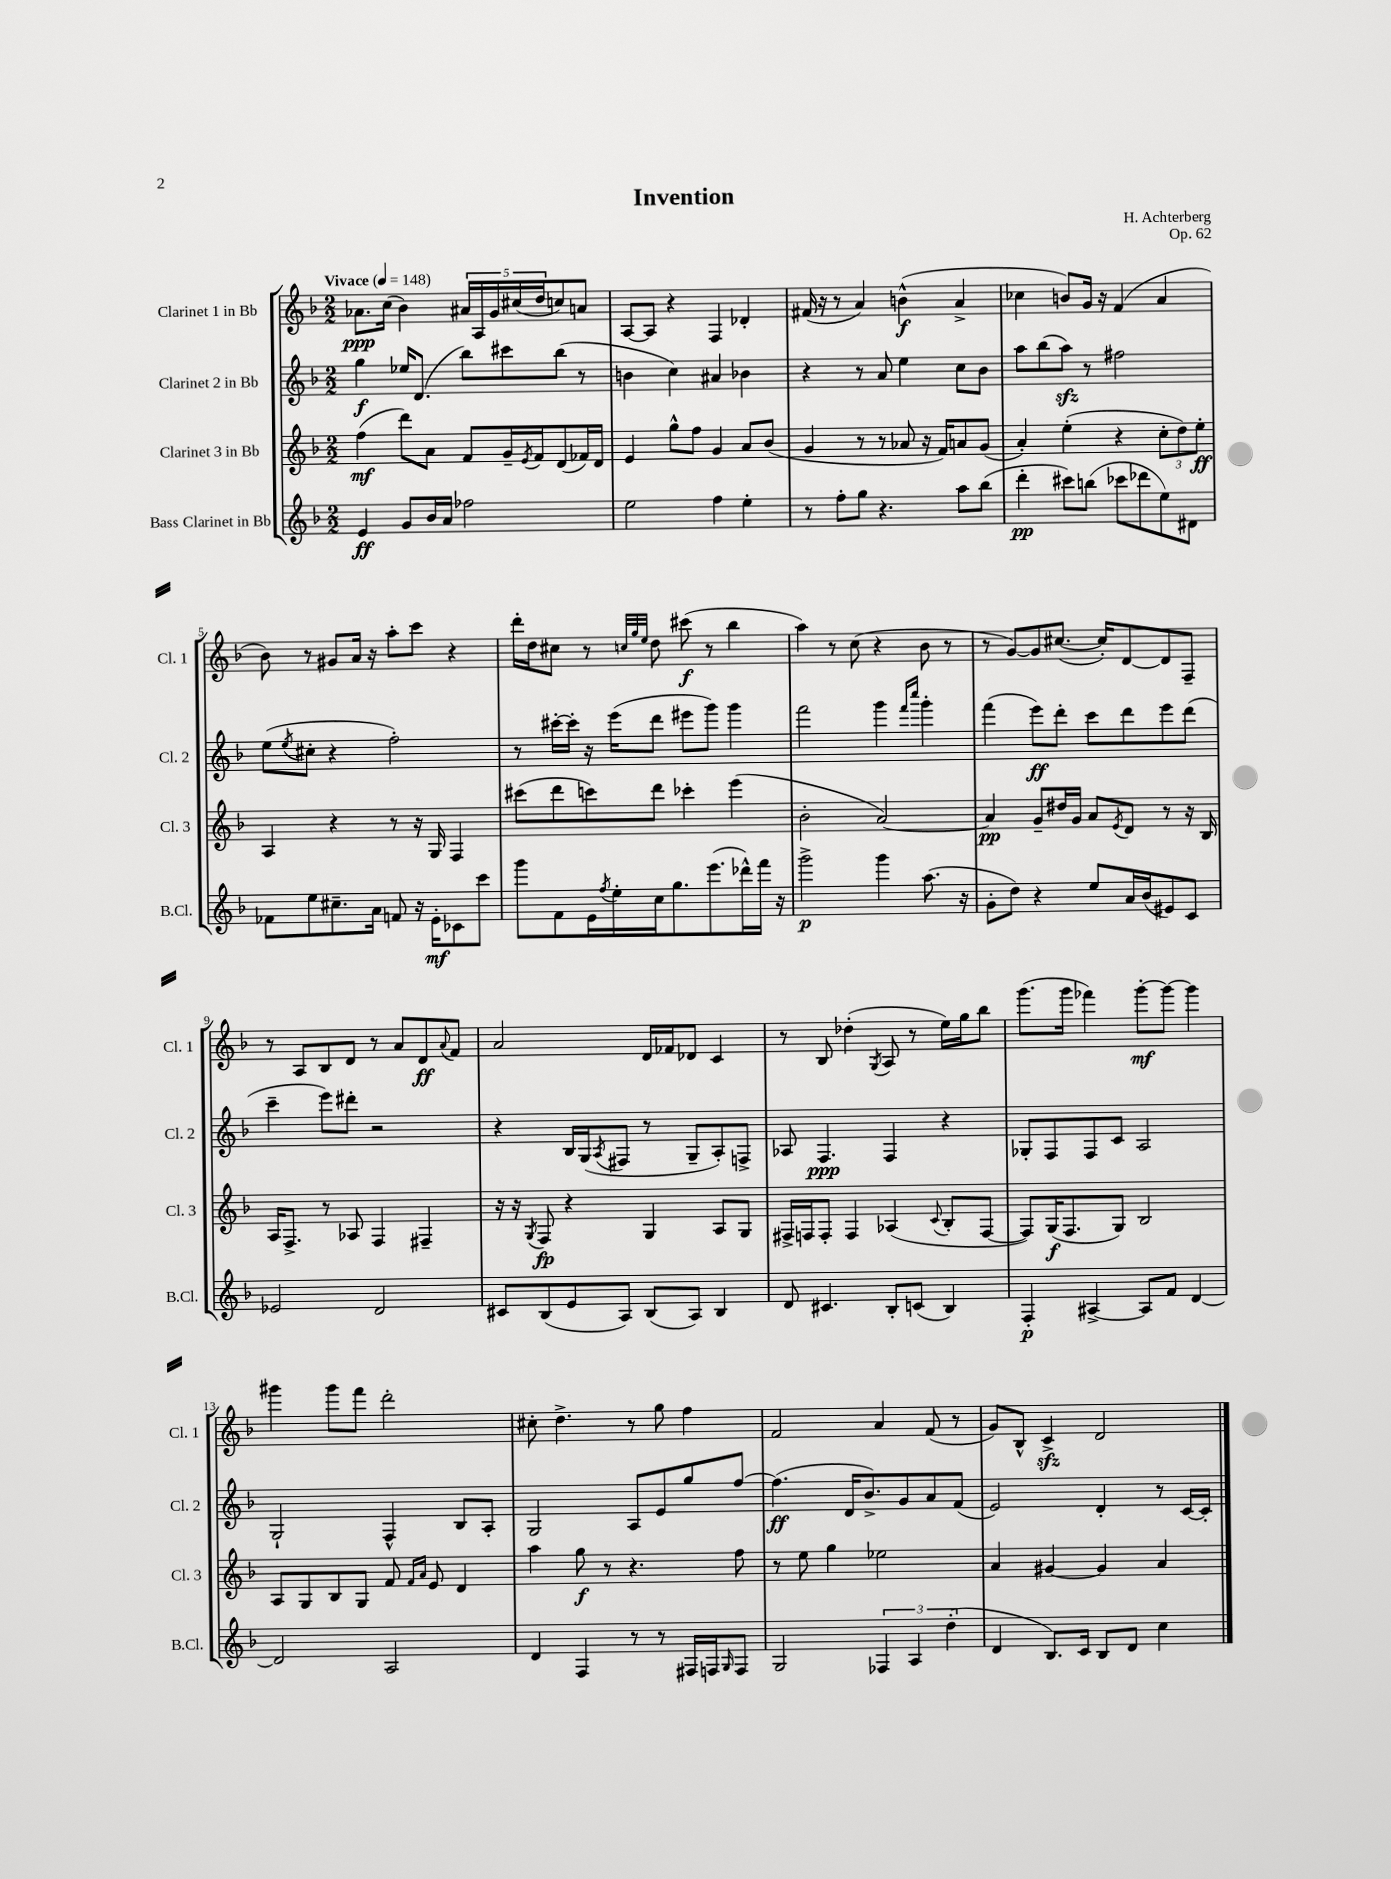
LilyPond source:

\header { title = "Invention" composer = "H. Achterberg" opus = "Op. 62" }
<<
\new StaffGroup <<
\new Staff = "s0" \with { instrumentName = "Clarinet 1 in Bb" shortInstrumentName = "Cl. 1" } {
    \clef treble \key f \major \numericTimeSignature \time 2/2 \tempo "Vivace" 4 = 148
    aes'8.\ppp c''16( bes'4) \tuplet 5/4 { ais'16 a16 g'16 cis''16( d''16 } c''8) a'8 |
    a8~ a8 r4 f4 des'4-. |
    fis'16( r16 r8 a'4) b'4-^\f( a'4-> |
    ces''4 b'8) g'16 r16 f'4( a'4 |
    bes'8) r8 gis'8 a'16 r16 a''8-. c'''8 r4 |
    d'''16-. d''16 cis''8 r8 \grace { c''32 g''32 e''32 } d''8 cis'''8\f( r8 bes''4 |
    a''4) r8 c''8( r4 bes'8 r8 |
    r8 g'8~) g'8 cis''8.~( cis''16-.) d'8~ d'8 f8-- |
    r8 a8 bes8 d'8 r8 a'8 d'8\ff \appoggiatura { a'8 } f'8 |
    a'2 d'16 fes'16 des'8 c'4 |
    r8 bes8 des''4-.( \acciaccatura { g8 } a8 r8 e''16) g''16 bes''8 |
    g'''8.( g'''16 fes'''4) g'''8~-.\mf g'''8~ g'''4 |
    gis'''4 gis'''8 f'''8 d'''2-. |
    cis''8-. d''4.-> r8 g''8 f''4 |
    f'2 a'4 f'8( r8 |
    g'8) bes8-^ c'4->\sfz d'2 \bar "|." |
}
\new Staff = "s1" \with { instrumentName = "Clarinet 2 in Bb" shortInstrumentName = "Cl. 2" } {
    \clef treble \key f \major \numericTimeSignature \time 2/2
    g''4\f ees''16 d'8.( bes''8) cis'''8 bes''8( r8 |
    b'4 c''4) ais'4 bes'4 |
    r4 r8 a'8 e''4 c''8 bes'8 |
    a''8 bes''8( a''8\sfz) r8 fis''2 |
    e''8( \acciaccatura { e''8 } cis''8-. r4 f''2-.) |
    r8 cis'''16~-. cis'''16-. r16 e'''16( d'''8 eis'''8 g'''8) g'''4 |
    f'''2 g'''4 \grace { f'''16 c''''16 } g'''4-. |
    f'''4( e'''8\ff) d'''8-. c'''8 d'''8 e'''8 d'''8( |
    c'''4-- e'''8) dis'''8-. r2 |
    r4 bes16 g16( \acciaccatura { a8 } fis8 r8 g8-- a8-.) f8-> |
    aes8 f4.\ppp f4 r4 |
    ges8-. f8 f8 c'8 a2 |
    g2-! f4-^ bes8 a8-. |
    g2 a8 e'8 g''8 f''8~ |
    f''4.\ff( d'16 bes'8.->) g'8 a'8 f'8( |
    e'2) d'4-. r8 c'16~ c'16-. \bar "|." |
}
\new Staff = "s2" \with { instrumentName = "Clarinet 3 in Bb" shortInstrumentName = "Cl. 3" } {
    \clef treble \key f \major \numericTimeSignature \time 2/2
    f''4\mf( d'''8) a'8 f'8 g'16-- \acciaccatura { e'8 } f'16 d'8( fes'16) d'16 |
    e'4 g''8-^ f''8 g'4 a'8 bes'8( |
    g'4 r8 r8 aes'8 r16 f'16) a'8 g'8( |
    a'4-.) e''4-.( r4 \tuplet 3/2 { c''8-. d''8) e''8-.\ff } |
    a4 r4 r8 r16 g16 f4 |
    cis'''8( d'''8 c'''8) d'''8 ces'''4-. e'''4( |
    bes'2-. a'2~) |
    a'4\pp g'8-- dis''16 g'16 a'8 \acciaccatura { e'8 } d'8 r8 r16 bes16 |
    a16 f8.-> r8 aes8 f4 fis4-- |
    r16 r16 \acciaccatura { g8 } f8\fp r4 g4 a8 g8 |
    fis16-> f16 f8-. f4 aes4( \appoggiatura { c'8 } bes8-. f8~ |
    f8) g16\f( f8. g8) bes2 |
    a8 g8 bes8 g8 f'8 \grace { f'16 a'16 } e'8 d'4 |
    a''4 g''8\f r8 r4. f''8 |
    r8 e''8 g''4 ees''2 |
    a'4 gis'4~ gis'4 a'4 \bar "|." |
}
\new Staff = "s3" \with { instrumentName = "Bass Clarinet in Bb" shortInstrumentName = "B.Cl." } {
    \clef treble \key f \major \numericTimeSignature \time 2/2
    e'4\ff g'8 bes'16 a'16 fes''2 |
    e''2 f''4 e''4-. |
    r8 f''8-. g''8 r4. a''8 bes''8( |
    d'''4-.\pp cis'''8) b''8( ces'''8 des'''8 e''8) dis'8 |
    fes'8 e''8 cis''8.-- a'16 f'8 r16 e'16-.\mf ces'8 c'''8 |
    g'''8 f'8 e'16 \acciaccatura { f''8 } e''16-. c''16 g''8. e'''8.( des'''16-^) f'''16 r16 |
    g'''2->\p g'''4 a''8.( r16 |
    g'8-. d''8) r4 e''8 a'16 bes'16( eis'8) c'8 |
    ees'2 d'2 |
    cis'8 bes8( e'8 a8) bes8( a8) bes4 |
    d'8 cis'4. bes8-. c'8( bes4) |
    f4-.\p ais4~-> ais8 f'8 d'4~ |
    d'2 a2 |
    d'4 f4 r8 r8 fis16 f16 \grace { g16 } f8 |
    g2 \tuplet 3/2 { fes4 a4 d''4-.( } |
    d'4 bes8.) c'16 bes8 d'8 c''4 \bar "|." |
}
>>
>>
